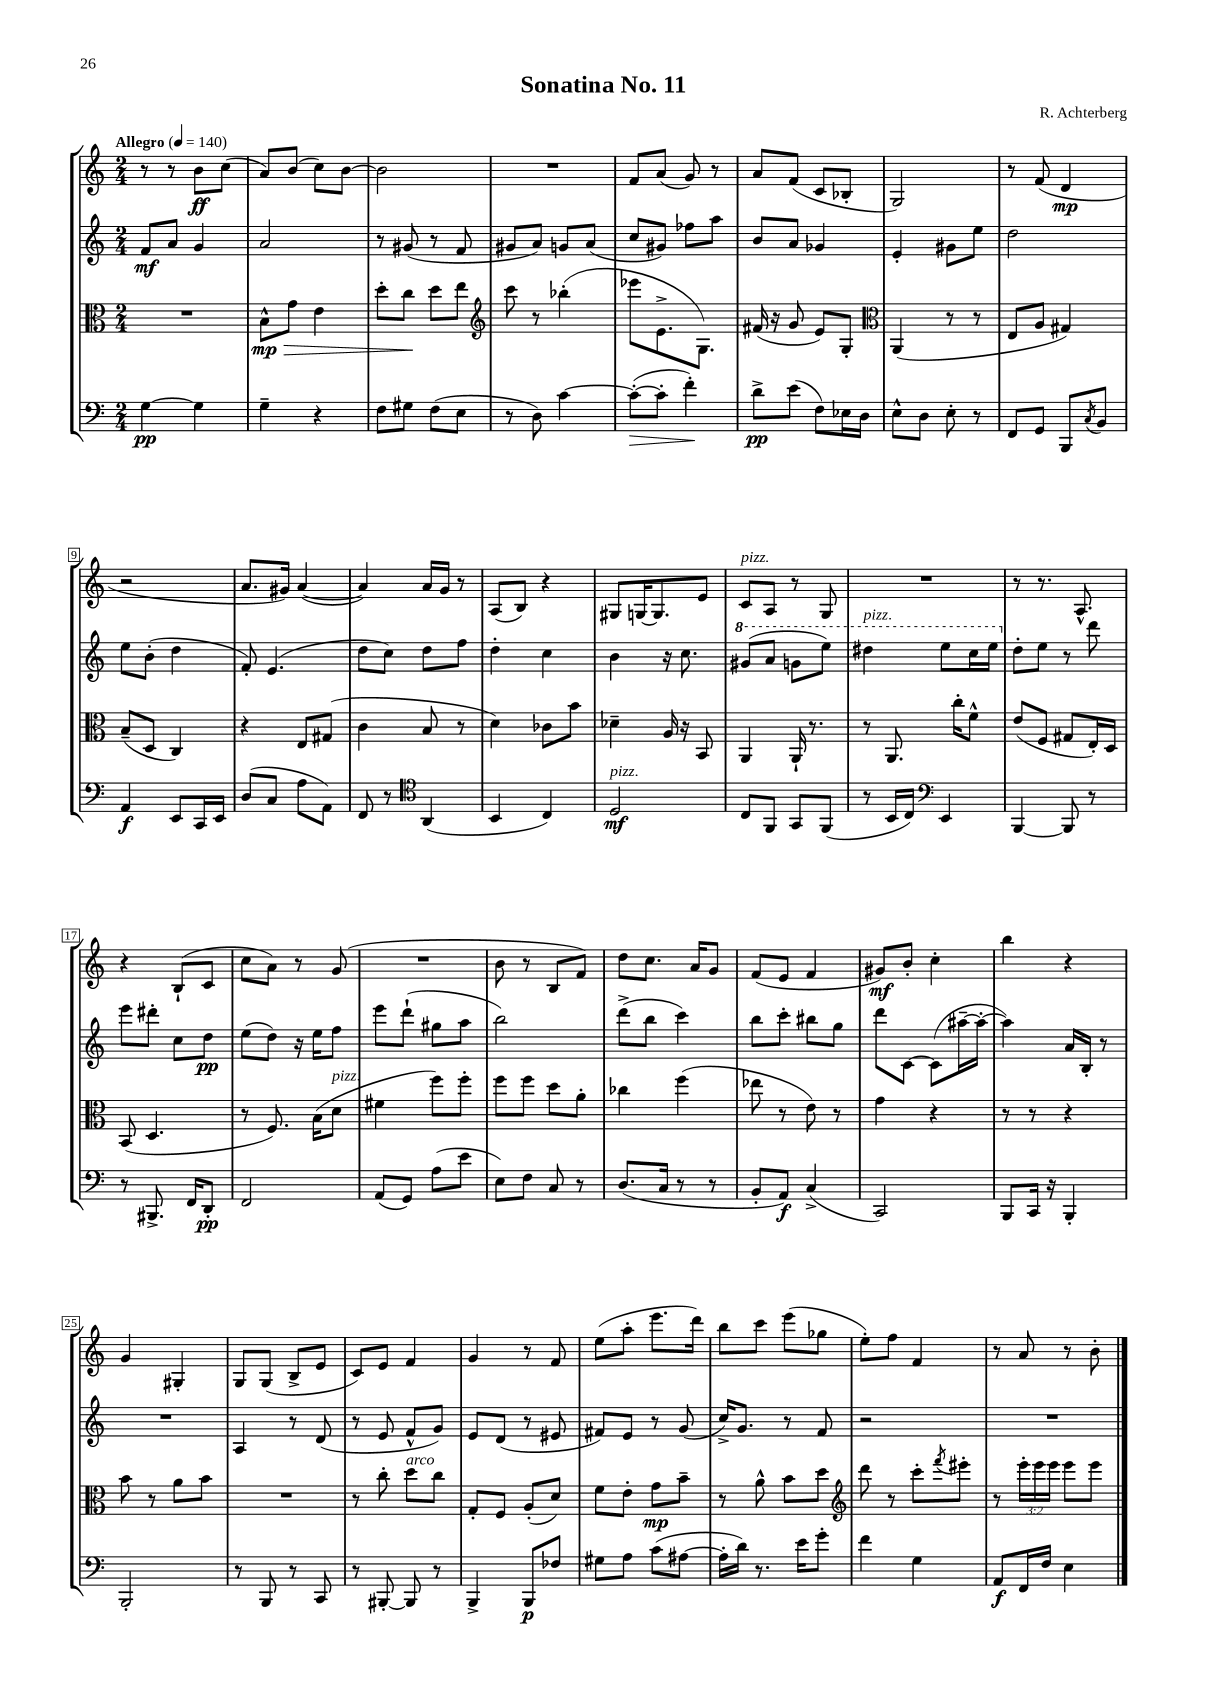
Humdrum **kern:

**kern	**dynam	**kern	**dynam	**kern	**dynam	**kern	**dynam
*part4	*part4	*part3	*part3	*part2	*part2	*part1	*part1
*staff4	*staff4	*staff3	*staff3	*staff2	*staff2	*staff1	*staff1
*clefF4	*	*clefC3	*	*clefG2	*	*clefG2	*
*k[]	*	*k[]	*	*k[]	*	*k[]	*
*M2/4	*	*M2/4	*	*M2/4	*	*M2/4	*
*MM140	*	*MM140	*	*MM140	*	*MM140	*
=1	=1	=1	=1	=1	=1	=1	=1
!	!	!	!	!	!	!LO:TX:a:B:t=Allegro	!
[4G\	pp	2r	.	8f/L	mf	8r	.
.	.	.	.	8a/J	.	8r	.
4G\]	.	.	.	4g/	.	8b\L	ff
.	.	.	.	.	.	(8cc\J	.
=2	=2	=2	=2	=2	=2	=2	=2
!	!	!	!LO:HP:b	!	!	!	!
4G~\	.	8B^^\L	> mp	2a/	.	8a/L)	.
.	.	8g\J	.	.	.	(8b/J	.
4r	.	4e\	.	.	.	8cc\L)	.
.	.	.	.	.	.	[8b\J	.
=3	=3	=3	=3	=3	=3	=3	=3
8F\L	.	8dd'\L	.	8r	.	2b\]	.
8G#X\J	.	8cc\J	.	(8g#X/	.	.	.
(8F\L	.	8dd\L	]	8r	.	.	.
8E\J	.	8ee\J	.	8f/	.	.	.
=4	=4	=4	=4	=4	=4	=4	=4
*	*	*clefG2	*	*	*	*	*
8r	.	8ccc\	.	8g#X/L	.	2r	.
8D\)	.	8r	.	8a/J)	.	.	.
[4c\	.	(4bb-X'\	.	8gn/L	.	.	.
.	.	.	.	(8a/J	.	.	.
=5	=5	=5	=5	=5	=5	=5	=5
!	!LO:HP:b	!	!	!	!	!	!
(8c'\L_	>	8eee-X\L	.	8cc/L	.	8f/L	.
8c'\J]	.	8.e^\	.	8g#X/J)	.	(8a/J	.
4f'\)	.	.	.	8ff-X\L	.	8g/)	.
.	.	8.G\J)	.	.	.	.	.
.	.	.	.	8aa\J	.	8r	.
.	]	.	.	.	.	.	.
=6	=6	=6	=6	=6	=6	=6	=6
8d^\L	pp	(16f#X/	.	8b/L	.	8a/L	.
.	.	16r	.	.	.	.	.
(8e\J	.	8g/	.	8a/J	.	(8f/J	.
8F\L)	.	8e/L)	.	4g-X/	.	8c/L	.
16E-X\L	.	8G'/J	.	.	.	8B-X'/J	.
16D\JJ	.	.	.	.	.	.	.
=7	=7	=7	=7	=7	=7	=7	=7
*	*	*clefC3	*	*	*	*	*
8E^^\L	.	(4AA/	.	4e'/	.	2G/)	.
8D\J	.	.	.	.	.	.	.
8E'\	.	8r	.	8g#X\L	.	.	.
8r	.	8r	.	8ee\J	.	.	.
=8	=8	=8	=8	=8	=8	=8	=8
8FF/L	.	8E/L	.	2dd\	.	8r	.
8GG/J	.	8A/J	.	.	.	(8f/	.
8BBB/L	.	4G#X/)	.	.	.	4d/	mp
8qC/	.	.	.	.	.	.	.
8BB/J	.	.	.	.	.	.	.
!!LO:LB:g=z
=9	=9	=9	=9	=9	=9	=9	=9
4AA/	f	(8B~/L	.	8ee\L	.	2r	.
.	.	8D/J	.	(8b'\J	.	.	.
8EE/L	.	4C/)	.	4dd\	.	.	.
16CC/L	.	.	.	.	.	.	.
16EE/JJ	.	.	.	.	.	.	.
=10	=10	=10	=10	=10	=10	=10	=10
(8D/L	.	4r	.	8f'/)	.	8.a/L	.
8C/J	.	.	.	(4.e/	.	.	.
.	.	.	.	.	.	16g#X/Jk)	.
8A\L	.	8E/L	.	.	.	([4a/	.
8AA\J)	.	(8G#X/J	.	.	.	.	.
=11	=11	=11	=11	=11	=11	=11	=11
8FF/	.	4c\	.	8dd\L	.	4a/])	.
8r	.	.	.	8cc\J)	.	.	.
*clefC4	*	*	*	*	*	*	*
(4AA/	.	8B/	.	8dd\L	.	16a/LL	.
.	.	.	.	.	.	16g/JJ	.
.	.	8r	.	8ff\J	.	8r	.
=12	=12	=12	=12	=12	=12	=12	=12
4BB/	.	4d\)	.	4dd'\	.	(8A/L	.
.	.	.	.	.	.	8B/J)	.
4C/)	.	8c-X\L	.	4cc\	.	4r	.
.	.	8b\J	.	.	.	.	.
=13	=13	=13	=13	=13	=13	=13	=13
!LO:TX:a:i:t=pizz.	!	!	!	!	!	!	!
2D/	mf	4d-X~\	.	4b\	.	8G#X/L	.
.	.	.	.	.	.	[16Gn/K	.
.	.	.	.	.	.	8.G/]	.
.	.	16A/	.	16r	.	.	.
.	.	16r	.	8.cc\	.	.	.
.	.	8BB/	.	.	.	8e/J	.
=14	=14	=14	=14	=14	=14	=14	=14
*	*	*	*	*8va	*	*	*
!	!	!	!	!	!	!LO:TX:a:i:t=pizz.	!
8C/L	.	4AA/	.	(8gg#X/L	.	8c/L	.
8FF/J	.	.	.	8aa/J	.	8A/J	.
8GG/L	.	16AA`/	.	8ggn\L	.	8r	.
.	.	8.r	.	.	.	.	.
(8FF/J	.	.	.	8eee\J)	.	8G/	.
=15	=15	=15	=15	=15	=15	=15	=15
!	!	!	!	!LO:TX:a:i:t=pizz.	!	!	!
8r	.	8r	.	4ddd#X\	.	2r	.
16BB/LL	.	8.AA/	.	.	.	.	.
16C/JJ)	.	.	.	.	.	.	.
*clefF4	*	*	*	*	*	*	*
4EE/	.	.	.	8eee\L	.	.	.
.	.	16cc'\KL	.	.	.	.	.
.	.	8f^^\J	.	16ccc\L	.	.	.
.	.	.	.	16eee\JJ	.	.	.
=16	=16	=16	=16	=16	=16	=16	=16
*	*	*	*	*X8va	*	*	*
[4BBB/	.	(8e/L	.	8dd'\L	.	8r	.
.	.	8F/J	.	8ee\J	.	8.r	.
8BBB/]	.	8G#X/L	.	8r	.	.	.
.	.	.	.	.	.	8.A^^/	.
8r	.	16E'/L)	.	8ddd\	.	.	.
.	.	16D/JJ	.	.	.	.	.
!!LO:LB:g=z
=17	=17	=17	=17	=17	=17	=17	=17
8r	.	(8BB/	.	8eee\L	.	4r	.
8.BBB#X^/	.	4.D/	.	8ddd#X'\J	.	.	.
.	.	.	.	8cc\L	.	(8B`/L	.
16FF/KL	.	.	.	.	.	.	.
8DD'/J	pp	.	.	8dd\J	pp	8c/J	.
=18	=18	=18	=18	=18	=18	=18	=18
2FF/	.	8r	.	(8ee\L	.	8cc\L	.
.	.	8.F/)	.	8dd\J)	.	8a\J)	.
.	.	.	.	16r	.	8r	.
.	.	(16B\KL	.	16ee\KL	.	.	.
!	!	!LO:TX:a:i:t=pizz.	!	!	!	!	!
.	.	8d\J	.	8ff\J	.	(8g/	.
=19	=19	=19	=19	=19	=19	=19	=19
(8AA/L	.	4f#X\	.	8eee\L	.	2r	.
8GG/J)	.	.	.	(8ddd`\J	.	.	.
(8A\L	.	8ff\L)	.	8gg#X\L	.	.	.
8e\J	.	8ff'\J	.	8aa\J	.	.	.
=20	=20	=20	=20	=20	=20	=20	=20
8E\L)	.	8ff\L	.	2bb\)	.	8b\	.
8F\J	.	8ff\J	.	.	.	8r	.
8C/	.	8dd\L	.	.	.	8B/L	.
8r	.	8a'\J	.	.	.	8f/J)	.
=21	=21	=21	=21	=21	=21	=21	=21
(8.D/L	.	4cc-X\	.	(8ddd^\L	.	8dd\L	.
.	.	.	.	8bb\J	.	8.cc\J	.
16C/Jk	.	.	.	.	.	.	.
8r	.	(4ff\	.	4ccc\)	.	.	.
.	.	.	.	.	.	16a/KL	.
8r	.	.	.	.	.	8g/J	.
=22	=22	=22	=22	=22	=22	=22	=22
8BB'/L	.	8ee-X\	.	8bb\L	.	(8f/L	.
8AA/J)	f	8r	.	8ccc'\J	.	8e/J	.
(4C^/	.	8e\)	.	8bb#X\L	.	4f/	.
.	.	8r	.	8gg\J	.	.	.
=23	=23	=23	=23	=23	=23	=23	=23
2CC/)	.	4g\	.	8ddd\L	.	8g#X/L)	mf
.	.	.	.	[8c\J	.	8b'/J	.
.	.	4r	.	(8c\L]	.	4cc'\	.
.	.	.	.	[16aa#X~\L	.	.	.
.	.	.	.	16aa#'\JJ_	.	.	.
=24	=24	=24	=24	=24	=24	=24	=24
8BBB/L	.	8r	.	4aa#\])	.	4bb\	.
16CC/Jk	.	8r	.	.	.	.	.
16r	.	.	.	.	.	.	.
4BBB'/	.	4r	.	16a/LL	.	4r	.
.	.	.	.	16B'/JJ	.	.	.
.	.	.	.	8r	.	.	.
!!LO:LB:g=z
=25	=25	=25	=25	=25	=25	=25	=25
2BBB'/	.	8b\	.	2r	.	4g/	.
.	.	8r	.	.	.	.	.
.	.	8a\L	.	.	.	4G#X'/	.
.	.	8b\J	.	.	.	.	.
=26	=26	=26	=26	=26	=26	=26	=26
8r	.	2r	.	4A/	.	8G/L	.
8BBB/	.	.	.	.	.	(8G/J	.
8r	.	.	.	8r	.	8B^/L	.
8CC/	.	.	.	(8d/	.	8e/J	.
=27	=27	=27	=27	=27	=27	=27	=27
8r	.	8r	.	8r	.	8c/L)	.
[8BBB#X'/	.	8cc'\	.	8e/	.	8e/J	.
!	!	!LO:TX:a:i:t=arco	!	!	!	!	!
8BBB#/]	.	8dd\L	.	8f^^/L	.	4f/	.
8r	.	8cc\J	.	8g/J)	.	.	.
=28	=28	=28	=28	=28	=28	=28	=28
4BBB^/	.	8G'/L	.	8e/L	.	4g/	.
.	.	8F/J	.	(8d/J	.	.	.
8BBB/L	p	(8A'/L	.	8r	.	8r	.
8F-X/J	.	8d/J)	.	8e#X/	.	8f/	.
=29	=29	=29	=29	=29	=29	=29	=29
8G#X\L	.	8f\L	.	8f#X/L)	.	(8ee\L	.
8A\J	.	8e'\J	.	8e/J	.	8aa'\J	.
(8c\L	.	8g\L	mp	8r	.	8.eee\L	.
[8A#X\J	.	8b~\J	.	(8g/	.	.	.
.	.	.	.	.	.	16ddd\Jk)	.
=30	=30	=30	=30	=30	=30	=30	=30
16A#'\LL]	.	8r	.	16cc^/KL)	.	8bb\L	.
16d\JJ)	.	.	.	8.g/J	.	.	.
8.r	.	8a^^\	.	.	.	8ccc\J	.
.	.	8b\L	.	8r	.	(8eee\L	.
16e\KL	.	.	.	.	.	.	.
8g'\J	.	8dd\J	.	8f/	.	8gg-X\J	.
=31	=31	=31	=31	=31	=31	=31	=31
*	*	*clefG2	*	*	*	*	*
4f\	.	8ddd\	.	2r	.	8ee'\L)	.
.	.	8r	.	.	.	8ff\J	.
4G\	.	8ccc'\L	.	.	.	4f/	.
.	.	8qfff/	.	.	.	.	.
.	.	8eee#X'\J	.	.	.	.	.
=32	=32	=32	=32	=32	=32	=32	=32
8AA/L	f	8r	.	2r	.	8r	.
16FF/L	.	24eee'\LL	.	.	.	8a/	.
.	.	24eee\	.	.	.	.	.
16F/JJ	.	.	.	.	.	.	.
.	.	24eee\JJ	.	.	.	.	.
4E\	.	8eee\L	.	.	.	8r	.
.	.	8eee\J	.	.	.	8b'\	.
==	==	==	==	==	==	==	==
*-	*-	*-	*-	*-	*-	*-	*-
